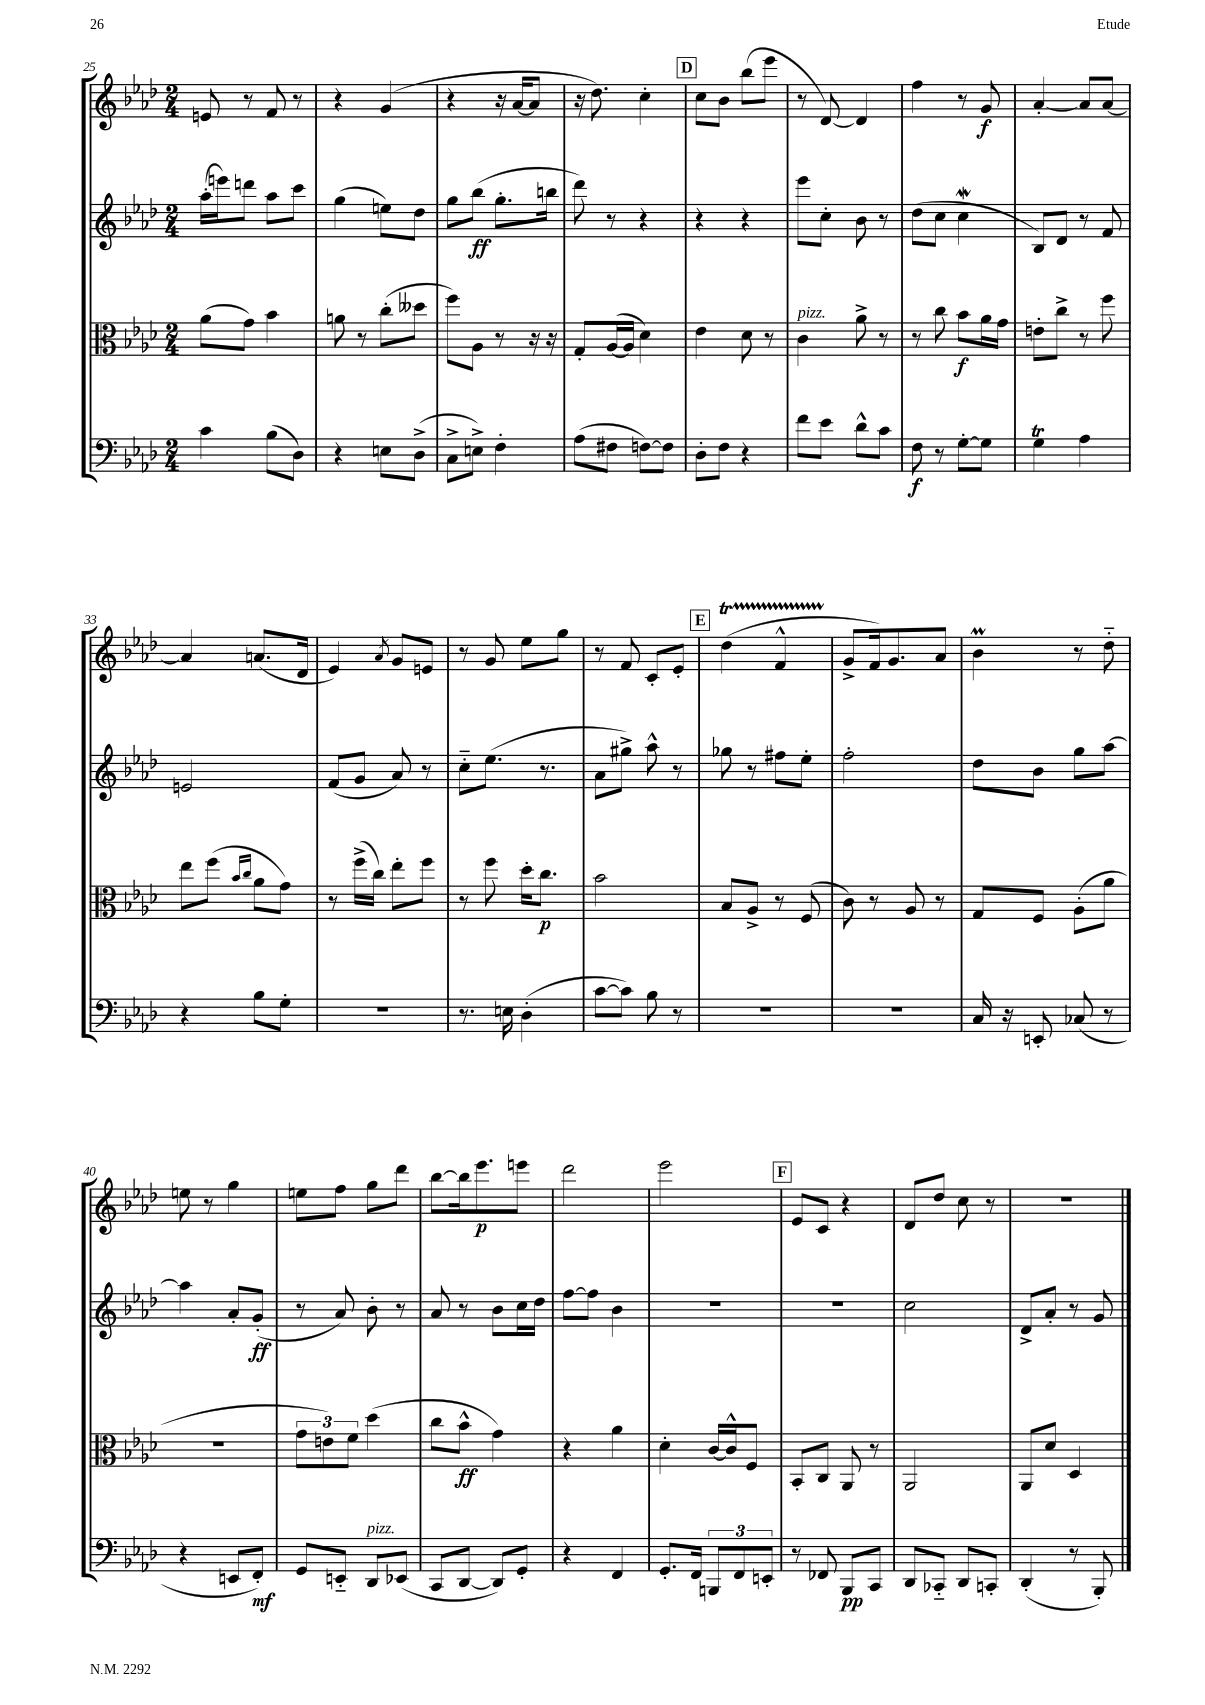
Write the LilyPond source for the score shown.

<<
\new StaffGroup <<
\new Staff = "s0" {
    \clef treble \key aes \major \numericTimeSignature \time 2/4
    e'8 r8 f'8 r8 |
    r4 g'4( |
    r4 r16 aes'16~ aes'8 |
    r16 des''8.) c''4-. |
    \mark \markup { \box "D" } c''8 bes'8 bes''8( ees'''8 |
    r8 des'8~) des'4 |
    f''4 r8 g'8\f |
    aes'4~-. aes'8 aes'8~ |
    aes'4 a'8.( des'16 |
    ees'4) \acciaccatura { aes'8 } g'8 e'8 |
    r8 g'8 ees''8 g''8 |
    r8 f'8 c'8-. ees'8-. |
    \mark \markup { \box "E" } des''4\startTrillSpan( f'4-^ |
    g'8->\stopTrillSpan f'16) g'8. aes'8 |
    bes'4\prall r8 des''8-_ |
    e''8 r8 g''4 |
    e''8 f''8 g''8 des'''8 |
    bes''8~ bes''16 ees'''8.\p e'''8 |
    des'''2 |
    ees'''2 |
    \mark \markup { \box "F" } ees'8 c'8 r4 |
    des'8 des''8 c''8 r8 |
    R2 \bar "|." |
}
\new Staff = "s1" {
    \clef treble \key aes \major \numericTimeSignature \time 2/4
    aes''16-.( e'''16) d'''8 aes''8 c'''8 |
    g''4( e''8) des''8 |
    g''8 bes''8\ff( g''8.-. b''16 |
    des'''8) r8 r4 |
    \mark \markup { \box "D" } r4 r4 |
    ees'''8 c''8-. bes'8 r8 |
    des''8( c''8 c''4\mordent |
    bes8) des'8 r8 f'8 |
    e'2 |
    f'8( g'8 aes'8) r8 |
    c''8-_ ees''8.( r8. |
    aes'8 gis''8->) aes''8-^ r8 |
    \mark \markup { \box "E" } ges''8 r8 fis''8 ees''8-. |
    f''2-. |
    des''8 bes'8 g''8 aes''8~ |
    aes''4 aes'8-. g'8-.\ff( |
    r8 aes'8) bes'8-. r8 |
    aes'8 r8 bes'8 c''16 des''16 |
    f''8~ f''8 bes'4 |
    R2 |
    \mark \markup { \box "F" } R2 |
    c''2 |
    des'8-> aes'8-. r8 g'8 \bar "|." |
}
\new Staff = "s2" {
    \clef alto \key aes \major \numericTimeSignature \time 2/4
    aes'8( g'8) bes'4 |
    a'8 r8 c''8-.( deses''8 |
    f''8) aes8 r8 r16 r16 |
    g8-. aes16~( aes16 des'4) |
    \mark \markup { \box "D" } ees'4 des'8 r8 |
    c'4^\markup { \italic "pizz." } aes'8-> r8 |
    r8 c''8 bes'8\f aes'16 g'16 |
    e'8-. c''8-> r8 f''8 |
    ees''8 f''8( \grace { bes'16 c''16 } aes'8 g'8) |
    r8 f''16->( c''16) ees''8-. f''8 |
    r8 f''8 des''16-. c''8.\p |
    bes'2 |
    \mark \markup { \box "E" } bes8 aes8-> r8 f8( |
    c'8) r8 aes8 r8 |
    g8 f8 aes8-.( aes'8 |
    R2 |
    \tuplet 3/2 { g'8 e'8) f'8 } des''4( |
    c''8 bes'8-^\ff g'4) |
    r4 aes'4 |
    des'4-. c'16~ c'16-^ f8 |
    \mark \markup { \box "F" } bes,8-. c8 aes,8 r8 |
    aes,2 |
    aes,8 des'8 des4 \bar "|." |
}
\new Staff = "s3" {
    \clef bass \key aes \major \numericTimeSignature \time 2/4
    c'4 bes8( des8) |
    r4 e8 des8->( |
    c8-> e8->) f4-. |
    aes8( fis8 f8~) f8 |
    \mark \markup { \box "D" } des8-. f8 r4 |
    f'8 ees'8 des'8-^ c'8 |
    f8\f r8 g8~-. g8 |
    g4\trill aes4 |
    r4 bes8 g8-. |
    R2 |
    r8. e16 des4-.( |
    c'8~ c'8) bes8 r8 |
    \mark \markup { \box "E" } R2 |
    R2 |
    c16 r16 e,8-. ces8( r8 |
    r4 e,8 f,8-.\mf) |
    g,8 e,8-_ des,8^\markup { \italic "pizz." } ees,8( |
    c,8 des,8~ des,8) g,8-. |
    r4 f,4 |
    g,8.-. f,16 \tuplet 3/2 { b,,8 f,8 e,8-. } |
    \mark \markup { \box "F" } r8 fes,8 bes,,8\pp c,8 |
    des,8 ces,8-_ des,8 c,8-. |
    des,4-.( r8 bes,,8-.) \bar "|." |
}
>>
>>
\layout { \context { \Score currentBarNumber = #25 } }
